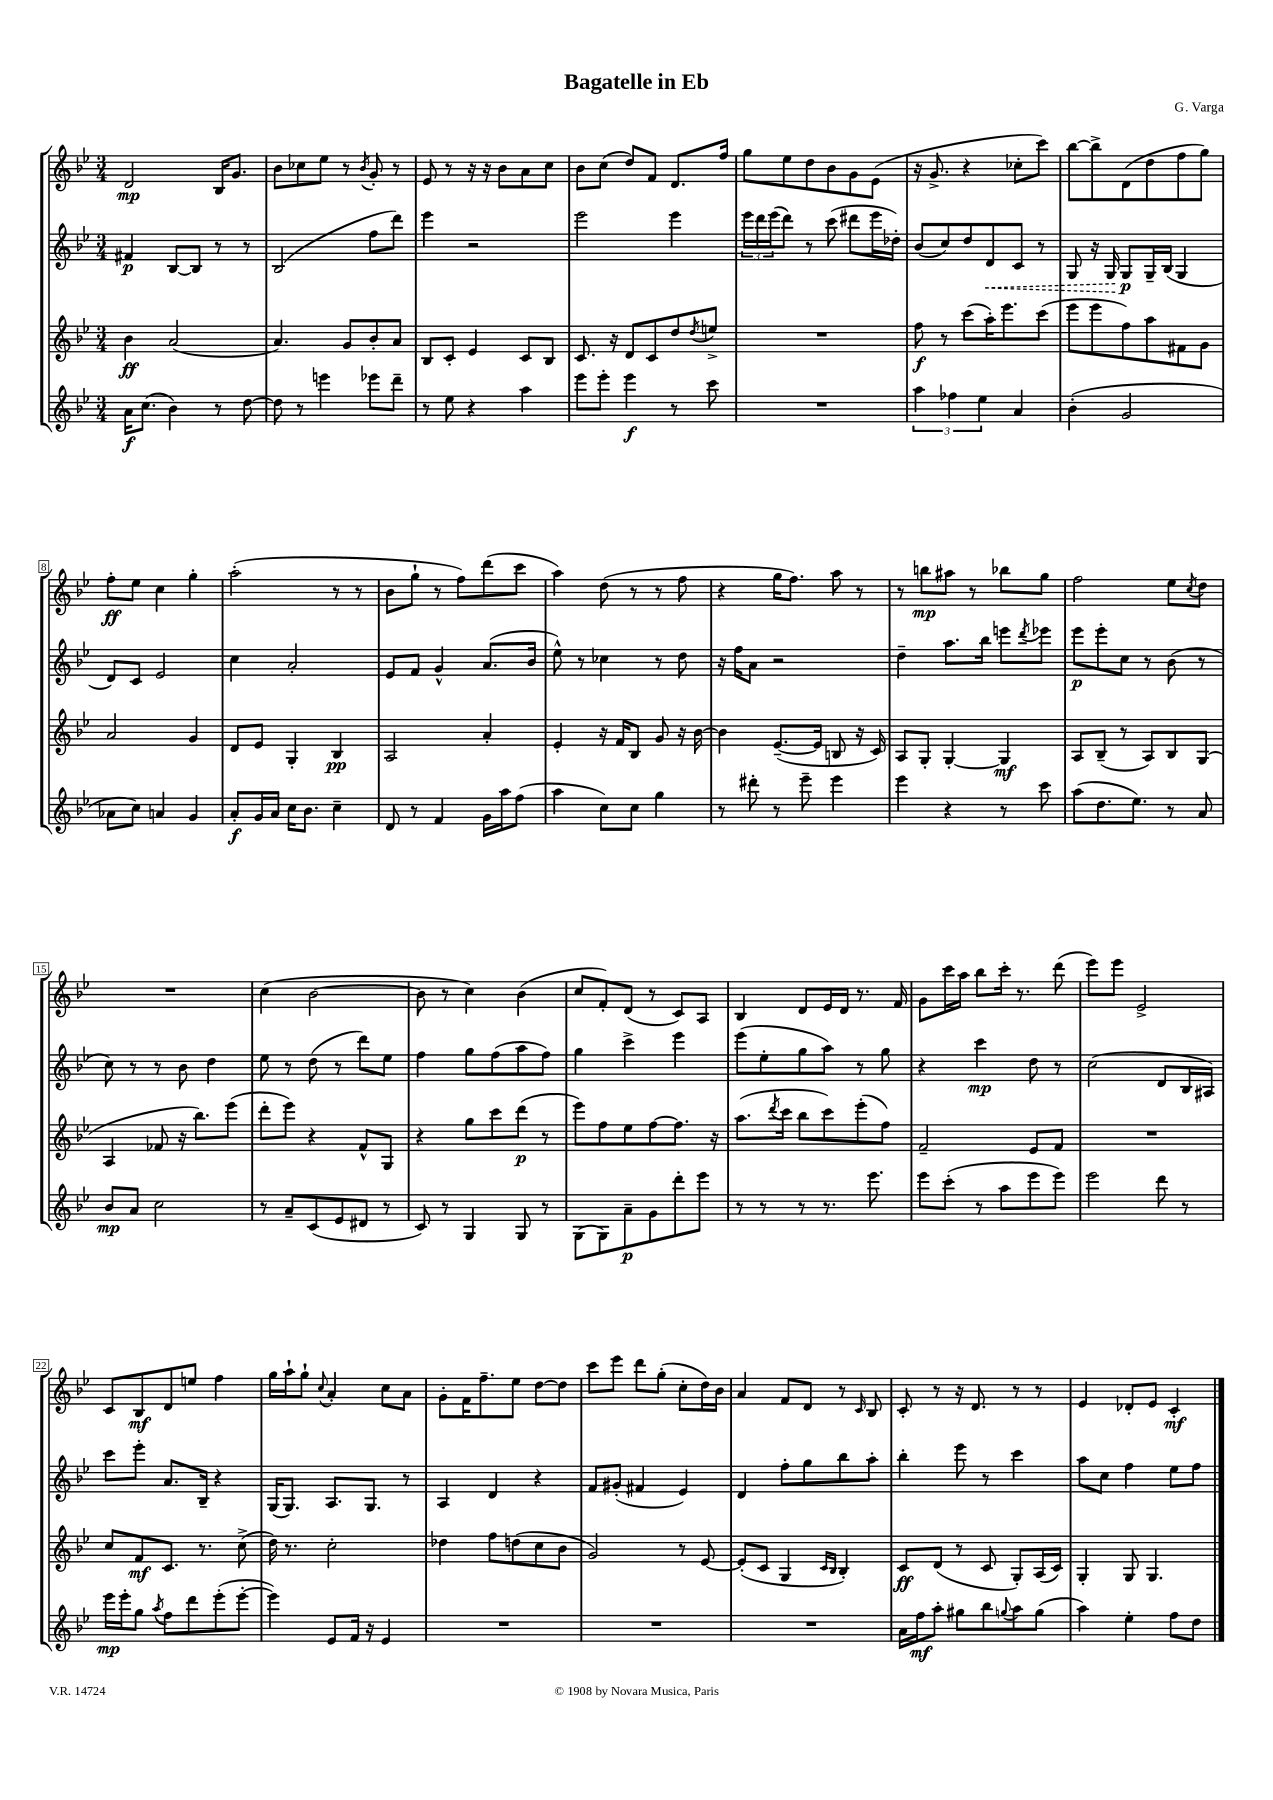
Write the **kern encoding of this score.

**kern	**kern	**kern	**kern
*staff4	*staff3	*staff2	*staff1
*clefG2	*clefG2	*clefG2	*clefG2
*k[b-e-]	*k[b-e-]	*k[b-e-]	*k[b-e-]
*M3/4	*M3/4	*M3/4	*M3/4
16a	4b-	4f#	2d
(8.cc	.	.	.
4b-)	(2a	[8B-	.
.	.	8B-]	.
8r	.	8r	16B-
.	.	.	8.g
[8dd	.	8r	.
=	=	=	=
8dd]	4.a)	(2B-	8b-
8r	.	.	8cc-
4eee	.	.	8ee-
.	8g	.	8r
.	.	.	8qb-
8eee-	8b-'	8ff	8g'
8ddd~	8a	8ddd)	8r
=	=	=	=
8r	8B-	4eee-	8e-
8ee-	8c'	.	8r
4r	4e-	2r	16r
.	.	.	16r
.	.	.	8b-
4aa	8c	.	8a
.	8B-	.	8cc
=	=	=	=
8eee-	8.c	2eee-	8b-
8eee-'	.	.	(8cc
.	16r	.	.
4eee-	8d	.	8dd)
.	8c	.	8f
8r	8dd	4eee-	8.d
.	8qdd	.	.
8ccc	8ee^	.	.
.	.	.	16ff
=	=	=	=
2.r	2.r	24eee-	8gg
.	.	24ddd	.
.	.	(24eee-	.
.	.	8ddd)	8ee-
.	.	8r	8dd
.	.	(8ccc	8b-
.	.	8ddd#	8g
.	.	16eee-	(8e-
.	.	16dd-')	.
=	=	=	=
6aa	8ff	(8b-	16r
.	.	.	8.g^
.	8r	8cc)	.
6ff-	.	.	.
.	(8ccc	8dd	4r
6ee-	.	.	.
.	16aa')	8d	.
.	8.eee-	.	.
4a	.	8c	8cc-'
.	(8ccc	8r	8ccc)
=	=	=	=
(4b-'	8eee-	8G	[8bb-
.	8eee-	16r	8bb-^]
.	.	16G	.
2g	8ff)	8G	(8d
.	8aa	16G~	8dd
.	.	(16B-	.
.	8f#	4G	8ff
.	8g	.	8gg)
=	=	=	=
8a-	2a	8d)	8ff'
8cc)	.	8c	8ee-
4a	.	2e-	4cc
4g	4g	.	4gg'
=	=	=	=
8a'	8d	4cc	(2aa'
16g	8e-	.	.
16a	.	.	.
16cc	4G'	2a'	.
8.b-	.	.	.
4cc~	4B-	.	8r
.	.	.	8r
=	=	=	=
8d	2A	8e-	8b-
8r	.	8f	8gg`
4f	.	4g^^	8r
.	.	.	8ff)
16g	4a'	(8.a	(8ddd
16aa	.	.	.
(8ff	.	.	8ccc
.	.	16b-	.
=	=	=	=
4aa	4e-'	8ee-^^)	4aa)
.	.	8r	.
8cc)	16r	4cc-	(8dd
.	16f	.	.
8cc	8B-	.	8r
4gg	8g	8r	8r
.	16r	8dd	8ff
.	[16b-	.	.
=	=	=	=
8r	4b-]	16r	4r
.	.	16ff	.
8ddd#'	.	8a	.
8r	([8.e-~	2r	16gg
.	.	.	8.ff)
8eee-~	.	.	.
.	16e-]	.	.
4eee-	8B	.	8aa
.	16r	.	8r
.	16c)	.	.
=	=	=	=
4eee-	8A	4dd~	8r
.	8G'	.	8bb
4r	[4G'	8.aa	8aa#
.	.	.	8r
.	.	16bb-	.
8r	4G]	8eee	8bb-
.	.	8qddd	.
8ccc	.	8eee-	8gg
=	=	=	=
(8aa	8A	8eee-	2ff
8.dd	(8B-~	8eee-'	.
.	8r	8cc	.
8.ee-)	.	.	.
.	8A)	8r	.
8r	8B-	(8b-	8ee-
.	.	.	8qcc
8a	(8G	8r	8dd
=	=	=	=
8b-	4A	8cc)	2.r
8a	.	8r	.
2cc	8f-	8r	.
.	16r	8b-	.
.	8.bb-)	.	.
.	.	4dd	.
.	(8eee-	.	.
=	=	=	=
8r	8ddd'	8ee-	(4cc
8a~	8eee-)	8r	.
(8c	4r	(8dd	[2b-
8e-	.	8r	.
8d#	8f^^	8ddd)	.
8r	8G	8ee-	.
=	=	=	=
8c)	4r	4ff	8b-]
8r	.	.	8r
4G	8gg	8gg	4cc)
.	8ccc	(8ff	.
8G	(8ddd	8aa	(4b-
8r	8r	8ff)	.
=	=	=	=
(8G	8eee-)	4gg	8cc
8G)	8ff	.	8f')
8a~	8ee-	4ccc^	(8d
8g	[8ff	.	8r
8ddd'	8.ff]	4eee-	8c)
8eee-	.	.	8A
.	16r	.	.
=	=	=	=
8r	(8.aa	(8eee-	4B-
8r	.	8ee-'	.
.	8qddd	.	.
.	16ccc	.	.
8r	8bb-	8gg	8d
8.r	8ccc)	8aa)	16e-
.	.	.	16d
.	(8eee-'	8r	8.r
8.eee-	.	.	.
.	8ff)	8gg	.
.	.	.	16f
=	=	=	=
8eee-	2f~	4r	8g
(8ccc'	.	.	16ccc
.	.	.	16aa
8r	.	4ccc	8bb-
8aa	.	.	16ccc'
.	.	.	8.r
8eee-	8e-	8dd	.
8eee-)	8f	8r	(8ddd
=	=	=	=
2eee-	2.r	(2cc	8eee-)
.	.	.	8eee-
.	.	.	2e-^
8ddd	.	8d	.
8r	.	16B-	.
.	.	16A#)	.
=	=	=	=
16eee-	8cc	8ccc	8c
16eee-'	.	.	.
8gg	8f	8eee-'	8B-
8qaa	.	.	.
8ff	8.c	8.a	8d
8ddd	.	.	8ee
.	8.r	16B-~	.
(8eee-'	.	4r	4ff
[8eee-'	(8cc^	.	.
=	=	=	=
4eee-])	16dd)	(16G	16gg
.	8.r	8.G)	16aa`
.	.	.	8gg`
.	.	.	8qqcc
8e-	2cc'	8.A	4a'
16f	.	.	.
16r	.	8.G	.
4e-	.	.	8cc
.	.	8r	8a
=	=	=	=
2.r	4dd-	4A	8g'
.	.	.	16f
.	.	.	8.ff~
.	8ff	4d	.
.	(8dd	.	8ee-
.	8cc	4r	[8dd
.	8b-	.	8dd]
=	=	=	=
2.r	2g)	8f	8ccc
.	.	(8g#'	8eee-
.	.	4f#	8ddd
.	.	.	(8gg'
.	8r	4e-)	8cc'
.	[8e-	.	16dd)
.	.	.	16b-
=	=	=	=
2.r	(8e-']	4d	4a
.	8c	.	.
.	4G	8ff'	8f
.	.	8gg	8d
.	16qqc	.	.
.	16qqB-	.	.
.	4B-')	8bb-	8r
.	.	.	16qqc
.	.	8aa'	8B-
=	=	=	=
16a	8c	4bb-'	8c'
16ff	.	.	.
8aa'	(8d	.	8r
8gg#	8r	8eee-	16r
.	.	.	8.d
8bb-	8c	8r	.
8qqgg	.	.	.
8aa	8G')	4ccc	8r
(8gg	(16A	.	8r
.	16c)	.	.
=	=	=	=
4aa)	4G'	8aa	4e-
.	.	8cc	.
4ee-'	8G	4ff	8d-'
.	4.G	.	8e-
8ff	.	8ee-	4c'
8dd	.	8ff	.
==	==	==	==
*-	*-	*-	*-
